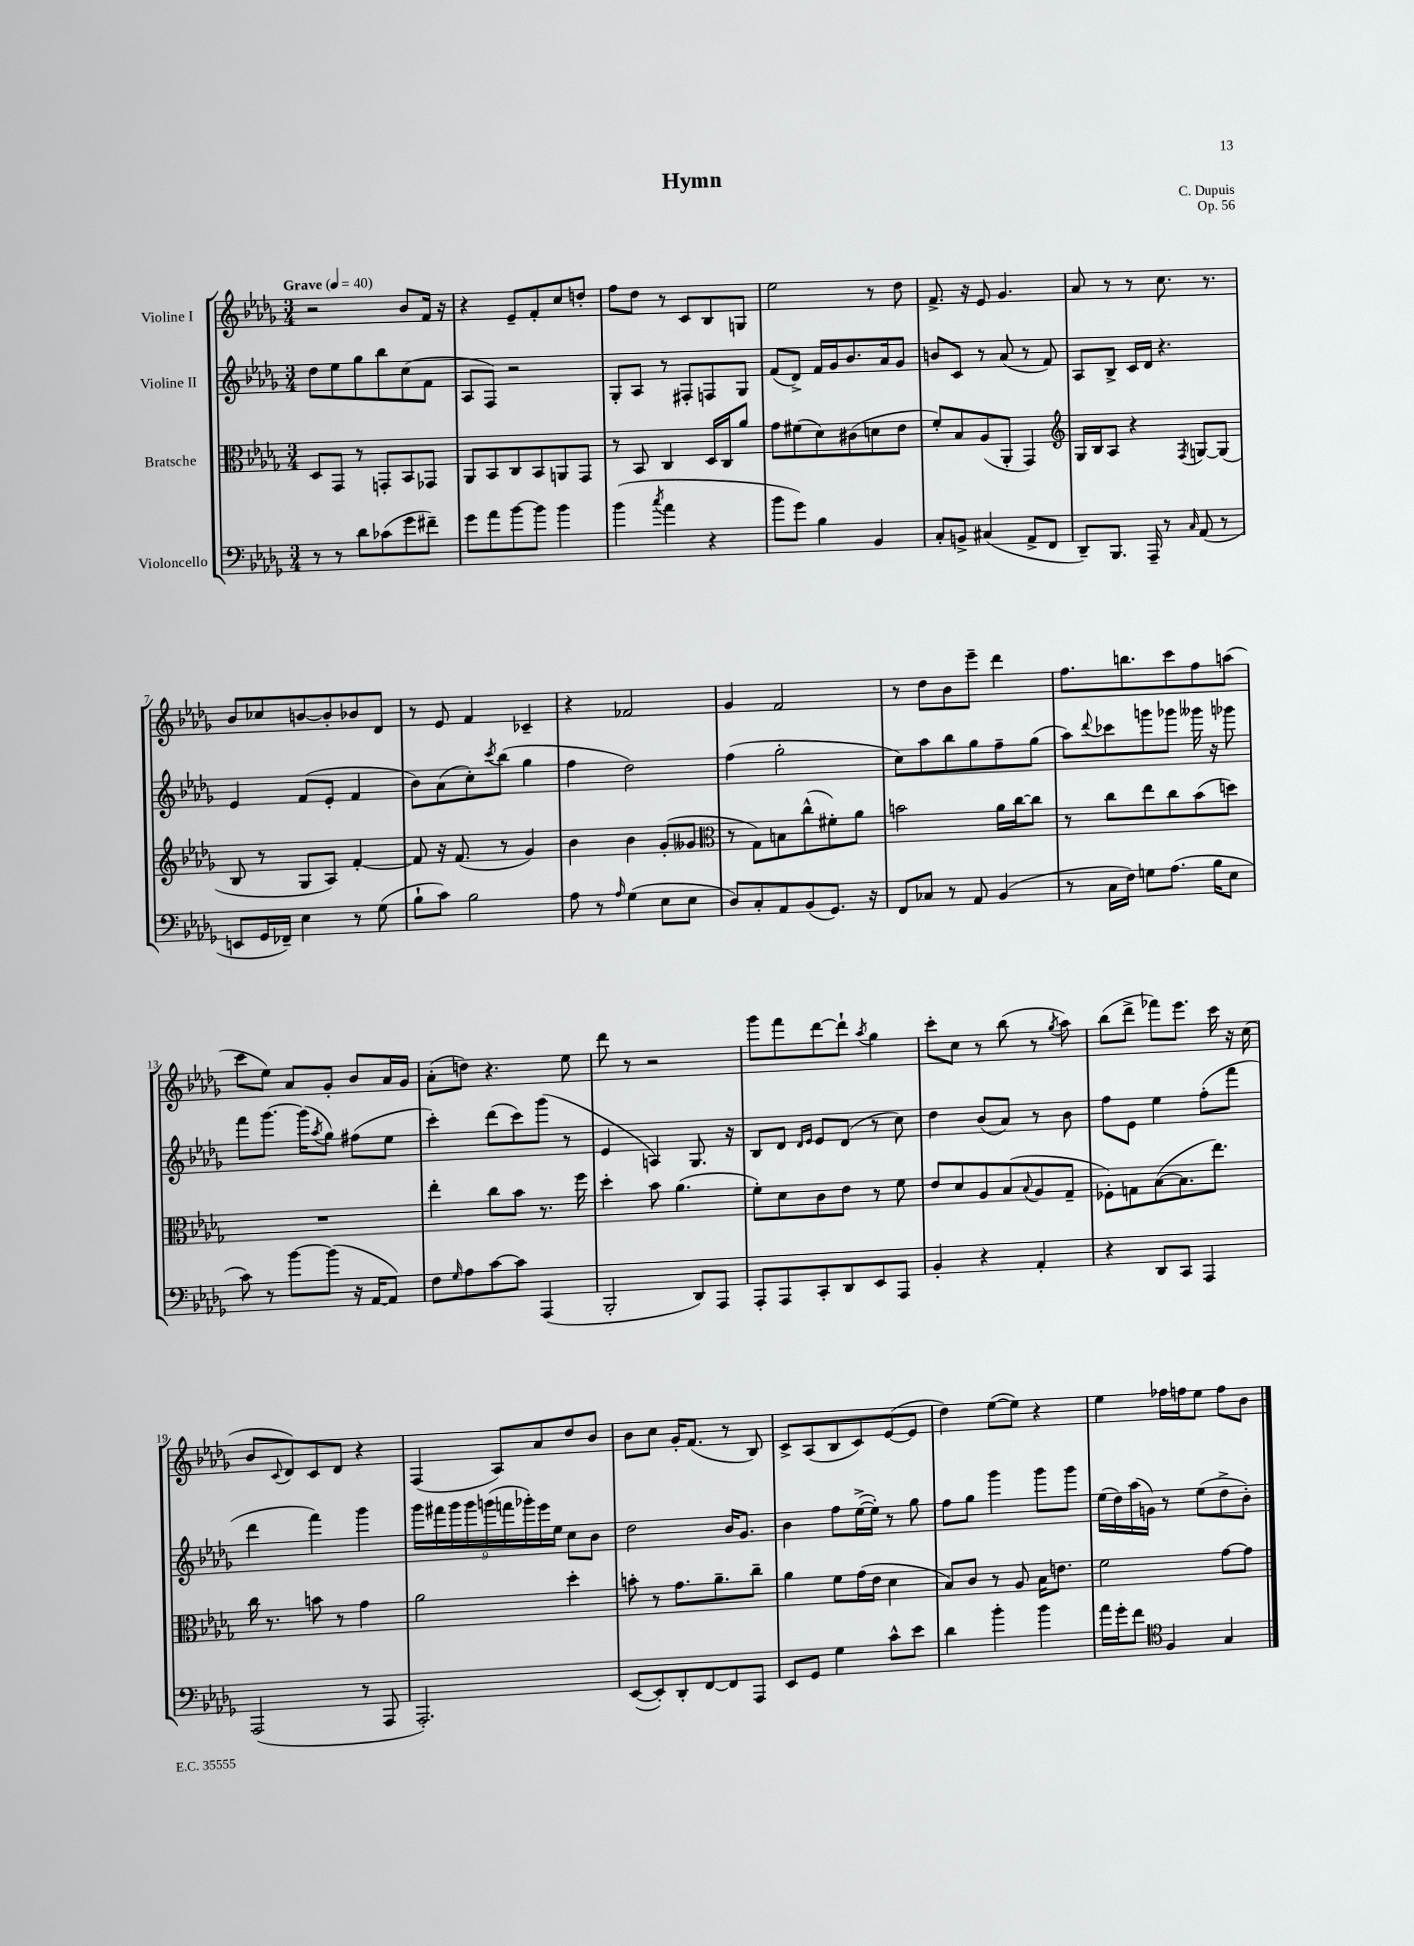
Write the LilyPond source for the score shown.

\header { title = "Hymn" composer = "C. Dupuis" opus = "Op. 56" }
<<
\new StaffGroup <<
\new Staff = "s0" \with { instrumentName = "Violine I" } {
    \clef treble \key des \major \numericTimeSignature \time 3/4 \tempo "Grave" 4 = 40
    r2 bes'8 f'16 r16 |
    r4 ees'8-- f'8-. c''8 d''8-. |
    f''8 des''8 r8 c'8 bes8 g8 |
    ees''2 r8 des''8 |
    f'8.-> r16 ees'8 ges'4. |
    aes'8 r8 r8 c''8. r8. |
    bes'8 ces''8 b'8~ b'8-. bes'8 des'8 |
    r8 ees'8 f'4 ces'4-- |
    r4 fes'2 |
    ges'4 f'2 |
    r8 des''8 bes'8 ees'''8-- des'''4 |
    f''8. b''8. c'''8 f''8 a''8( |
    c'''8 ees''8) aes'8 ges'8-. bes'8 aes'16 ges'16 |
    aes'8-.( d''8) r4. ees''8 |
    des'''8 r8 r2 |
    ges'''8 f'''8 des'''8~ des'''8-! \acciaccatura { aes''8 } ges''4 |
    c'''8-. c''8 r8 bes''8( r8 \acciaccatura { ges''8 } aes''8) |
    bes''8( des'''8-> fes'''8) ees'''8. c'''16 r16 c''16( |
    bes'8 \appoggiatura { c'8 } des'8) c'8 des'8 r4 |
    f4( aes8) aes'8 des''8 bes'8 |
    bes'8 c''8 ges'16-. f'8.( r8 bes8) |
    c'8-> aes8( bes8 c'8) ees'8~( ees'8 |
    des''4) ees''8~( ees''8) r4 |
    ees''4 fes''16 f''16 ees''8 f''8 bes'8 \bar "|." |
}
\new Staff = "s1" \with { instrumentName = "Violine II" } {
    \clef treble \key des \major \numericTimeSignature \time 3/4
    des''8 ees''8 ges''8 bes''8 c''8( f'8 |
    aes8 f8) r2 |
    ges8-. aes8 r8 fis8-. f8 ges8 |
    f'8( des'8->) f'16 ges'16 bes'8. aes'16 ges'8 |
    b'8 c'8 r8 aes'8( r8 f'8) |
    aes8 bes8-> c'16 des'16 r4. |
    ees'4 f'8( ees'8-. f'4 |
    bes'8) aes'8( c''8-.) \acciaccatura { c'''8 } bes''8( ges''4 |
    f''4 des''2) |
    f''4( ges''2-. |
    c''8) aes''8 bes''8 ges''8 f''8-- ges''8( |
    aes''8) \appoggiatura { des'''8 } ces'''8 g'''8 ges'''8 geses'''16 r16 ges'''8 |
    f'''8 ges'''8.~ ges'''16( \acciaccatura { aes''8 } ges''8) fis''8( ees''8 |
    c'''4-.) des'''8( c'''8) ges'''8( r8 |
    ees'4 a4) ges8. r16 |
    bes8 des'8 \grace { des'16 ees'16 } ees'8 des'8( r8 c''8) |
    des''4 bes'8( aes'8) r8 bes'8 |
    f''8 ees'8 ees''4 f''8-.( f'''8 |
    des'''4 f'''4) ges'''4 |
    \tuplet 9/8 { ges'''16 fis'''16 ges'''16 ges'''16 g'''16( f'''16 ges'''16-.) ees'''16 ees''16 } c''8 bes'8 |
    des''2 bes'16 ges'8. |
    bes'4 f''8 ees''16~->( ees''16-.) r8 ges''8 |
    f''8 ges''8 ges'''4 ges'''8 ges'''8 |
    ees''16( des''16) aes''16( g'16) r8 ees''8( des''8-> bes'8-.) \bar "|." |
}
\new Staff = "s2" \with { instrumentName = "Bratsche" } {
    \clef alto \key des \major \numericTimeSignature \time 3/4
    des8 ges,8 r8 g,8-. bes,8 ges,8 |
    aes,8 bes,8 c8 bes,8 a,8 ges,8 |
    r8 bes,8 c4 des16 c16 aes'8 |
    ges'8 fis'8( des'8) cis'8( d'8 ees'8 |
    f'8-.) bes8 aes8( aes,8-. ges,4) |
    \clef treble ges16 bes16 aes8 r4 \acciaccatura { f8 } g8~ g8( |
    bes8 r8 ges8 aes8) f'4~-. |
    f'8 r16 f'8.( r8 ges'4) |
    bes'4 bes'4 ges'8-.( geses'8 |
    \clef alto r8 ges8) b8 c''8-^( fis'8-.) aes'8 |
    b'2 aes'16 c''16~ c''8 |
    r8 c''8 ees''8 c''8 bes'8( d''8) |
    R2. |
    ees''4-. c''8 bes'8 r8. f''16 |
    des''4-. bes'8 aes'4.( |
    f'8-.) des'8 c'8 ees'8 r8 f'8 |
    ees'8 des'8 aes8 bes8( \appoggiatura { bes8 } aes8 ges8-- |
    fes8-.) g8 bes8~( bes8. ees''8.) |
    c''16 r8. b'8 r8 ges'4 |
    aes'2 des''4-. |
    b'8-. r8 ges'8. aes'8.-- c''8-- |
    aes'4 f'8 ges'16( ees'16 des'4 |
    bes8) c'8 r8 aes8 bes16 e'8. |
    f'2 ges'8~ ges'8 \bar "|." |
}
\new Staff = "s3" \with { instrumentName = "Violoncello" } {
    \clef bass \key des \major \numericTimeSignature \time 3/4
    r8 r8 des'8 ces'8( ges'8 fis'8--) |
    ges'8 aes'8 bes'8~ bes'8 bes'4 |
    bes'4( \acciaccatura { c''8 } aes'4 r4 |
    bes'8 ges'8) bes4 bes,4 |
    c8-. b,8-> cis4( aes,8-> f,8 |
    des,8--) bes,,8. aes,,16-- r8 \grace { c16 } aes,8( r8 |
    e,8 ges,16 fes,16--) ees4 r8 ges8( |
    bes8-! c'8) bes2 |
    aes8 r8 \grace { aes16 } ges4( ees8 ees8 |
    des8) c8-. aes,8 bes,8( ges,8.) r16 |
    f,8 ces8 r8 aes,8 bes,4( |
    r8 c16 f16) g8 aes8.( bes16 ees8 |
    c'8) r8 bes'8~ bes'8( r16 aes,16~ aes,8) |
    f8 \grace { ges16 } aes8 c'8~ c'8 aes,,4( |
    bes,,2-. des,8) aes,,8 |
    aes,,8-. aes,,8 c,8-. des,8 ees,8 aes,,8 |
    bes,4-. r4 aes,4-. |
    r4 des,8 c,8 aes,,4 |
    aes,,2( r8 aes,,8 |
    aes,,2.-.) |
    ees,8~( ees,8-.) des,8-. f,8~ f,8 aes,,8 |
    ees,8 ges,8 ges4 c'8-^ ees'8 |
    des'4 bes'4-. bes'4 |
    aes'16 ges'16-. f'8 \clef tenor f4 ges4 \bar "|." |
}
>>
>>
